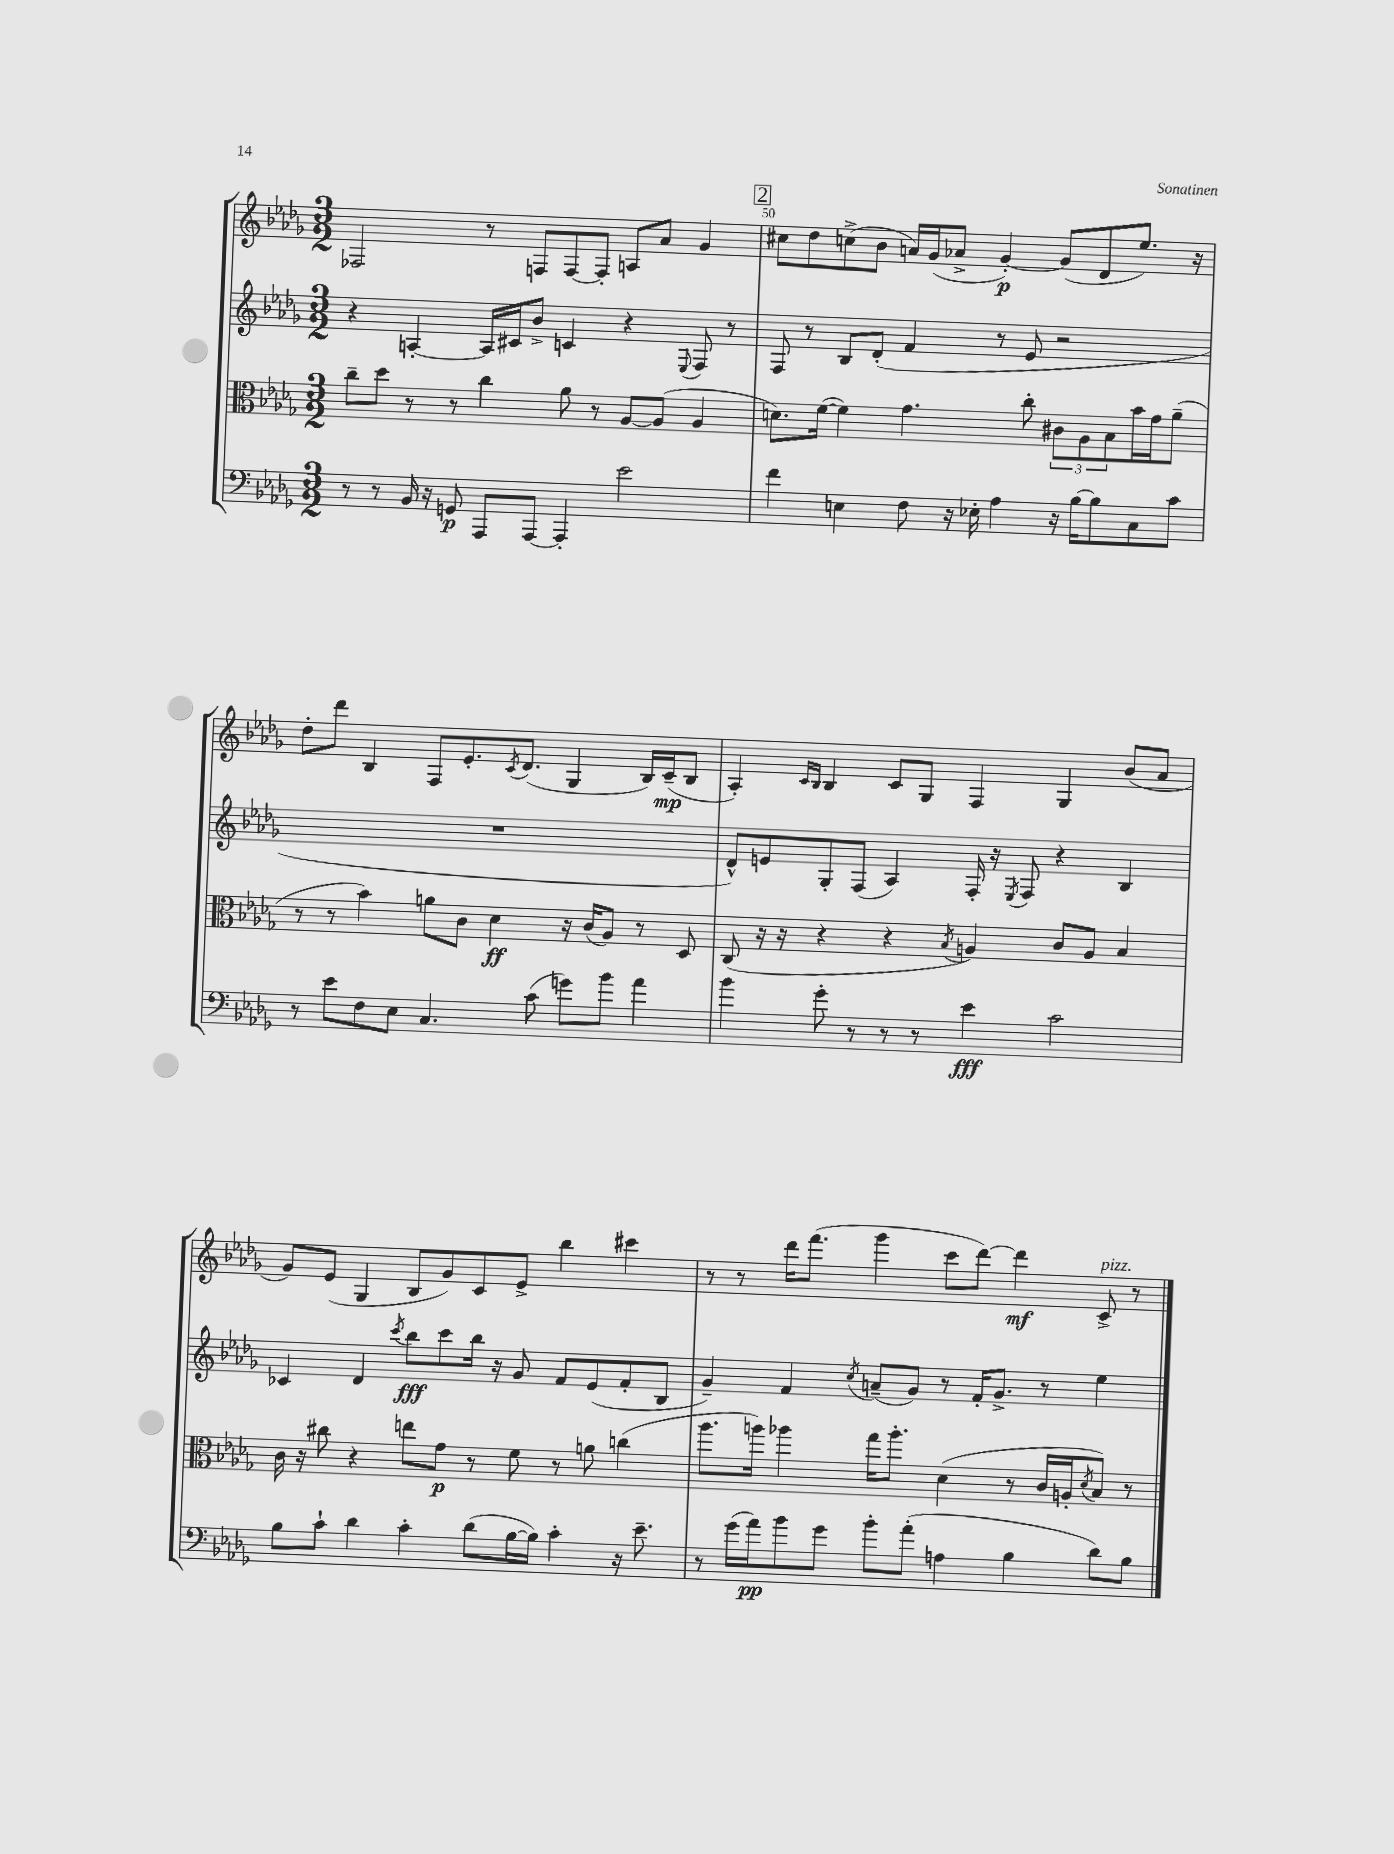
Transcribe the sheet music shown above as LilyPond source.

<<
\new StaffGroup <<
\new Staff = "s0" {
    \clef treble \key des \major \numericTimeSignature \time 3/2
    fes2 r8 f8 f8~ f8-. a8 aes'8 ges'4 |
    \mark \markup { \box "2" } cis''8 des''8 c''8->( bes'8 a'16) ges'16( aes'8-> ges'4~-.\p) ges'8( des'8 ees''8.) r16 |
    des''8-. des'''8 bes4 f8 ees'8.-. \acciaccatura { c'8 } des'8.( ges4 bes16) c'16--\mp( bes8 |
    aes4-.) \grace { c'16 bes16 } bes4 c'8 ges8 f4 ges4 bes'8( aes'8 |
    ges'8) ees'8( ges4 bes8 ges'8) c'8 ees'8-> bes''4 cis'''4 |
    r8 r8 des'''16 f'''8.( ges'''4 c'''8 des'''8~) des'''4\mf c'8->^\markup { \italic "pizz." } r8 \bar "|." |
}
\new Staff = "s1" {
    \clef treble \key des \major \numericTimeSignature \time 3/2
    r4 a4~-. a16 cis'16 bes'8-> c'4 r4 \appoggiatura { ees8 } f8 r8 |
    \mark \markup { \box "2" } f8 r8 bes8 des'8-.( f'4 r8 ees'8 r2 |
    R1. |
    des'8-^) e'8 ges8-. f8( aes4) f16-. r16 \acciaccatura { ees8 } f8 r4 bes4 |
    ces'4 des'4 \acciaccatura { c'''8 } bes''8\fff c'''8 bes''16 r16 ges'8 f'8 ees'8( f'8-. bes8 |
    ges'4--) f'4 \acciaccatura { c''8 } a'8--( ges'8) r8 f'16-. ges'8.-> r8 ees''4 \bar "|." |
}
\new Staff = "s2" {
    \clef alto \key des \major \numericTimeSignature \time 3/2
    c''8-- des''8 r8 r8 c''4 aes'8 r8 aes8~ aes8( aes4 |
    \mark \markup { \box "2" } d'8.) f'16~( f'4) ges'4. c''8-. \tuplet 3/2 { cis'8 aes8 bes8 } bes'16 ges'16 aes'8--( |
    r8 r8 bes'4) a'8 c'8 des'4\ff r16 c'16( aes8) r8 des8 |
    c8( r16 r16 r4 r4 \acciaccatura { bes8 } a4) c'8 a8 bes4 |
    c'16 r16 cis''8 r4 e''8 ges'8\p r8 f'8 r8 a'8 c''4( |
    aes''8. a''16) aes''4 ges''16 aes''8.-. des'4( r8 c'16 a16-. \acciaccatura { des'8 } bes8) r8 \bar "|." |
}
\new Staff = "s3" {
    \clef bass \key des \major \numericTimeSignature \time 3/2
    r8 r8 bes,16 r16 g,8\p aes,,8 aes,,8~ aes,,4-. ees'2 |
    \mark \markup { \box "2" } f'4 e4 f8 r16 ees16-. aes4 r16 bes16~ bes8 c8 c'8 |
    r8 ees'8 f8 ees8 c4. c'8( g'8) bes'8 aes'4 |
    bes'4 ges'8-. r8 r8 r8 ees'4\fff c'2 |
    bes8 c'8-! des'4 c'4-. des'8( bes16~ bes16) c'4-. r16 ees'8.-- |
    r8 ges'16( aes'16\pp) bes'8 ges'8 bes'8-. aes'8-.( a4 bes4 des'8) bes8 \bar "|." |
}
>>
>>
\layout { \context { \Score currentBarNumber = #49 \override BarNumber.break-visibility = ##(#f #t #t) barNumberVisibility = #(every-nth-bar-number-visible 5) } }
